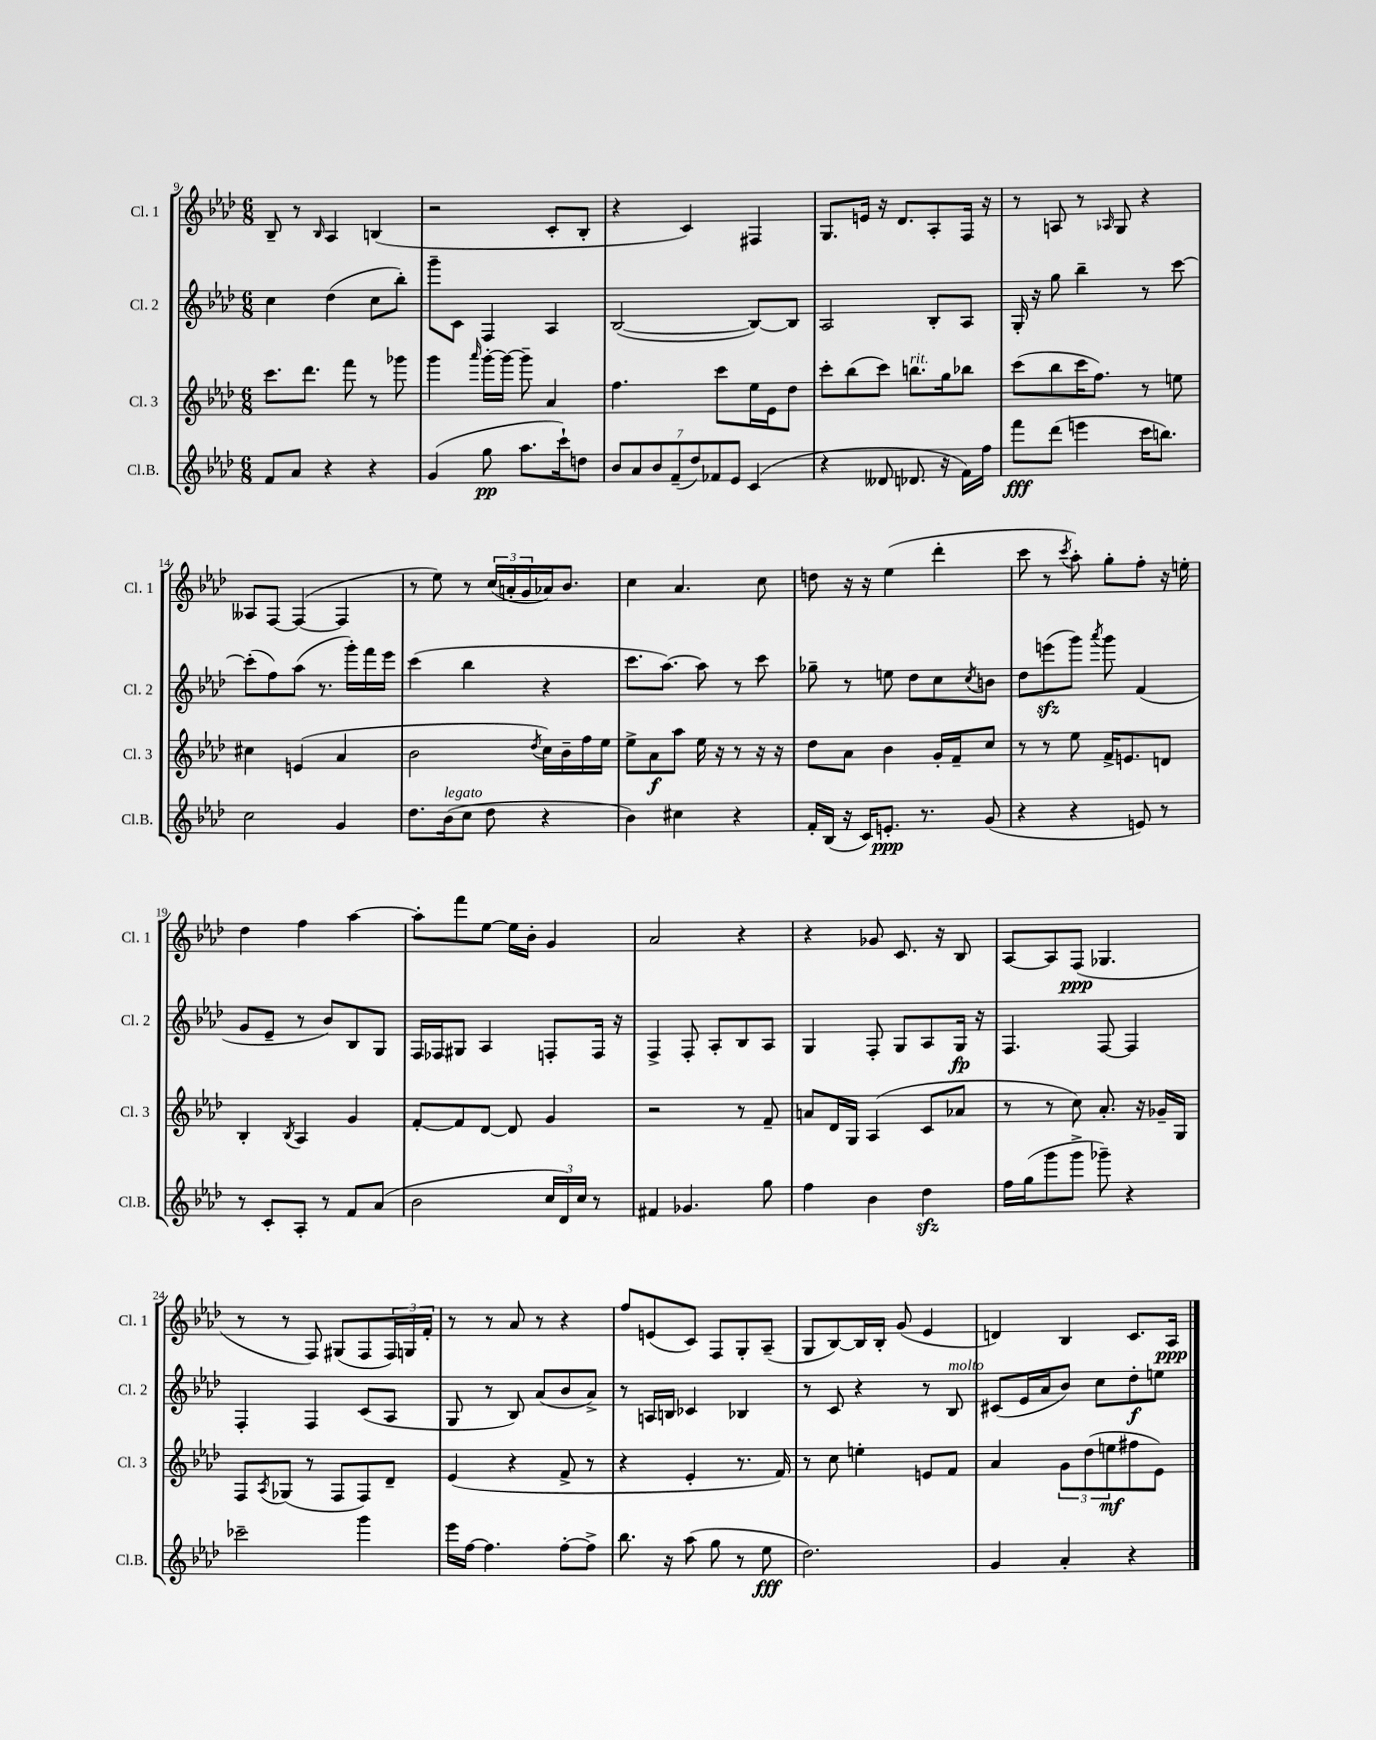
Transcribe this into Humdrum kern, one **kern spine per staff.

**kern	**dynam	**kern	**dynam	**kern	**dynam	**kern	**dynam
*part4	*part4	*part3	*part3	*part2	*part2	*part1	*part1
*staff4	*staff4	*staff3	*staff3	*staff2	*staff2	*staff1	*staff1
*I"Cl.B.	*	*I"Cl. 3	*	*I"Cl. 2	*	*I"Cl. 1	*
*I'Cl.B.	*	*I'Cl. 3	*	*I'Cl. 2	*	*I'Cl. 1	*
*clefG2	*	*clefG2	*	*clefG2	*	*clefG2	*
*k[b-e-a-d-]	*	*k[b-e-a-d-]	*	*k[b-e-a-d-]	*	*k[b-e-a-d-]	*
*M6/8	*	*M6/8	*	*M6/8	*	*M6/8	*
=9	=9	=9	=9	=9	=9	=9	=9
8f/L	.	8.ccc\L	.	4cc\	.	8B-~/	.
8a-/J	.	.	.	.	.	8r	.
.	.	8.ddd-\J	.	.	.	.	.
.	.	.	.	.	.	16qqB-/	.
4r	.	.	.	(4dd-\	.	4A-/	.
.	.	8fff\	.	.	.	.	.
4r	.	8r	.	8cc\L	.	(4Bn/	.
.	.	8ggg-X\	.	8bb-'\J)	.	.	.
=10	=10	=10	=10	=10	=10	=10	=10
(4g/	.	4ggg\	.	8ggg~\L	.	2r	.
.	.	.	.	8c\J	.	.	.
.	.	16qqaaa-/	.	.	.	.	.
8gg\	pp	[16ggg'\LL	.	4F/	.	.	.
.	.	16ggg\JJ_	.	.	.	.	.
8.aa-\L	.	8ggg~\]	.	.	.	.	.
.	.	4a-/	.	4A-/	.	8c'/L	.
16ccc`\k)	.	.	.	.	.	.	.
8ddn\J	.	.	.	.	.	8B-'/J	.
=11	=11	=11	=11	=11	=11	=11	=11
14b-/L	.	4.ff\	.	([2B-/	.	4r	.
14a-/	.	.	.	.	.	.	.
14b-/	.	.	.	.	.	.	.
(14f~/	.	.	.	.	.	.	.
.	.	.	.	.	.	4c/)	.
14dd-/)	.	.	.	.	.	.	.
14f-X/	.	.	.	.	.	.	.
.	.	8ccc\L	.	.	.	.	.
14e-/J	.	.	.	.	.	.	.
(4c/	.	16ee-\L	.	8B-/L_)	.	4F#X/	.
.	.	16e-\J	.	.	.	.	.
.	.	8dd-\J	.	8B-/J]	.	.	.
=12	=12	=12	=12	=12	=12	=12	=12
4r	.	8ccc'\L	.	2A-/	.	8.G/L	.
.	.	(8bb-\	.	.	.	.	.
.	.	.	.	.	.	16en/Jk	.
8d--X/	.	8ccc\J)	.	.	.	16r	.
.	.	.	.	.	.	8.d-/L	.
!	!	!LO:TX:a:i:t=rit.	!	!	!	!	!
8.d-X/	.	8.bbn\L	.	.	.	.	.
.	.	.	.	8B-'/L	.	8A-'/	.
16r	.	16gg\k	.	.	.	.	.
16f\LL)	.	8bb-X\J	.	8A-/J	.	16F/Jk	.
16ff\JJ	.	.	.	.	.	16r	.
=13	=13	=13	=13	=13	=13	=13	=13
8fff\L	fff	(8ccc\L	.	16G'/	.	8r	.
.	.	.	.	16r	.	.	.
(8ddd-\J	.	8bb-\	.	8gg\	.	8An/	.
4eeen\	.	16ccc\K	.	4bb-~\	.	8r	.
.	.	8.ff\J)	.	.	.	.	.
.	.	.	.	.	.	16qqA-X/	.
.	.	.	.	.	.	8G/	.
16ccc\KL	.	8r	.	8r	.	4r	.
8.bbn\J)	.	.	.	.	.	.	.
.	.	8een\	.	[8ccc\	.	.	.
!!LO:LB:g=z
=14	=14	=14	=14	=14	=14	=14	=14
2cc\	.	4cc#X\	.	(8ccc'\L]	.	8A--X/L	.
.	.	.	.	8ff\)	.	[8F/J	.
.	.	(4en/	.	(8aa-\J	.	(4F/_	.
.	.	.	.	8.r	.	.	.
4g/	.	4a-/	.	.	.	4F/]	.
.	.	.	.	16ggg'\LL)	.	.	.
.	.	.	.	16fff\	.	.	.
.	.	.	.	16eee-\JJ	.	.	.
=15	=15	=15	=15	=15	=15	=15	=15
8.dd-\L	.	2b-\	.	(4ccc\	.	8r	.
.	.	.	.	.	.	8ee-\)	.
!LO:TX:a:i:t=legato	!	!	!	!	!	!	!
(16b-\k	.	.	.	.	.	.	.
8cc\J	.	.	.	4bb-\	.	8r	.
8dd-\	.	.	.	.	.	(24cc/LL	.
.	.	.	.	.	.	24an'/	.
.	.	.	.	.	.	24g/	.
.	.	8qdd-/	.	.	.	.	.
4r	.	16cc\LL)	.	4r	.	16a-X/J)	.
.	.	16b-~\	.	.	.	8.b-/J	.
.	.	16ff\	.	.	.	.	.
.	.	16ee-\JJ	.	.	.	.	.
=16	=16	=16	=16	=16	=16	=16	=16
4b-\)	.	8ee-^\L	.	8.ccc\L	.	4cc\	.
.	.	8a-\	f	.	.	.	.
.	.	.	.	[8.aa-\J)	.	.	.
4cc#X\	.	8aa-\J	.	.	.	4.a-/	.
.	.	16ee-\	.	8aa-\]	.	.	.
.	.	16r	.	.	.	.	.
4r	.	8r	.	8r	.	.	.
.	.	16r	.	8ccc\	.	8cc\	.
.	.	16r	.	.	.	.	.
=17	=17	=17	=17	=17	=17	=17	=17
16f'/LL	.	8dd-\L	.	8gg-X~\	.	8ddn\	.
(16B-/JJ	.	.	.	.	.	.	.
16r	.	8a-\J	.	8r	.	16r	.
16c/KL)	.	.	.	.	.	16r	.
8.en'/J	ppp	4b-\	.	8een\	.	(4ee-\	.
.	.	.	.	8dd-\L	.	.	.
8.r	.	.	.	.	.	.	.
.	.	16g'/LL	.	8cc\	.	4ddd-'\	.
.	.	16f~/J	.	.	.	.	.
.	.	.	.	8qcc/	.	.	.
(8g/	.	8cc/J	.	8bn\J	.	.	.
=18	=18	=18	=18	=18	=18	=18	=18
4r	.	8r	.	8dd-\L	.	8ccc\	.
.	.	8r	.	(8eeenzz\	.	8r	.
.	.	.	.	.	.	8qccc/	.
4r	.	8ee-\	.	8ggg\J)	.	8aa-'\)	.
.	.	.	.	8qaaa-/	.	.	.
.	.	16f^/KL	.	8ggg\	.	8gg'\L	.
.	.	8.en/	.	.	.	.	.
8en/)	.	.	.	(4f/	.	8ff'\J	.
8r	.	8dn/J	.	.	.	16r	.
.	.	.	.	.	.	16een'\	.
!!LO:LB:g=z
=19	=19	=19	=19	=19	=19	=19	=19
8r	.	4B-'/	.	8g/L	.	4dd-\	.
8c'/L	.	.	.	8e-~/J	.	.	.
.	.	8qB-/	.	.	.	.	.
8A-'/J	.	4A-/	.	8r	.	4ff\	.
8r	.	.	.	8b-/L)	.	.	.
8f/L	.	4g/	.	8B-/	.	[4aa-\	.
(8a-/J	.	.	.	8G/J	.	.	.
=20	=20	=20	=20	=20	=20	=20	=20
2b-\	.	[8f'/L	.	16F/LL	.	8aa-'\L]	.
.	.	.	.	16F-X/J	.	.	.
.	.	8f/]	.	8G#X/J	.	8fff\	.
.	.	[8d-/J	.	4A-/	.	[8ee-\J	.
.	.	8d-/]	.	.	.	16ee-\LL]	.
.	.	.	.	.	.	16b-'\JJ	.
24cc/LL	.	4g/	.	8Fn'/L	.	4g/	.
24d-/)	.	.	.	.	.	.	.
24cc/JJ	.	.	.	.	.	.	.
8r	.	.	.	16F/Jk	.	.	.
.	.	.	.	16r	.	.	.
=21	=21	=21	=21	=21	=21	=21	=21
4f#X/	.	2r	.	4F^/	.	2a-/	.
4.g-X/	.	.	.	8F'/	.	.	.
.	.	.	.	8A-'/L	.	.	.
.	.	8r	.	8B-/	.	4r	.
8gg\	.	8f~/	.	8A-/J	.	.	.
=22	=22	=22	=22	=22	=22	=22	=22
4ff\	.	8an/L	.	4G/	.	4r	.
.	.	16d-/L	.	.	.	.	.
.	.	16G/JJ	.	.	.	.	.
4b-\	.	(4A-/	.	8F'/	.	8g-X/	.
.	.	.	.	8G/L	.	8.c/	.
4dd-zz\	.	8c/L	.	8A-/	.	.	.
.	.	.	.	.	.	16r	.
.	.	8a-X/J	.	16G/Jk	fp	8B-/	.
.	.	.	.	16r	.	.	.
=23	=23	=23	=23	=23	=23	=23	=23
16ff\LL	.	8r	.	4.F/	.	[8A-/L	.
(16gg\J	.	.	.	.	.	.	.
8ggg\	.	8r	.	.	.	8A-/]	.
8ggg^\J	.	8cc\)	.	.	.	(8F/J	ppp
8ggg-X~\)	.	8.a-'/	.	[8F/	.	4.G-X/	.
4r	.	.	.	4F/]	.	.	.
.	.	16r	.	.	.	.	.
.	.	16g-X~/LL	.	.	.	.	.
.	.	16G/JJ	.	.	.	.	.
!!LO:LB:g=z
=24	=24	=24	=24	=24	=24	=24	=24
2ccc-X~\	.	8F/L	.	4F'/	.	8r	.
.	.	8qA-/	.	.	.	.	.
.	.	(8G-X/J	.	.	.	8r	.
.	.	8r	.	4F/	.	8F/)	.
.	.	8F/L	.	.	.	(8G#X/L	.
4ggg\	.	8F/)	.	(8c/L	.	8F/	.
.	.	8d-~/J	.	8A-/J	.	24F/L)	.
.	.	.	.	.	.	24Gn/	.
.	.	.	.	.	.	24f'/JJ	.
=25	=25	=25	=25	=25	=25	=25	=25
16eee-\LL	.	(4e-/	.	8G/	.	8r	.
[16ff\JJ	.	.	.	.	.	.	.
4.ff\]	.	.	.	8r	.	8r	.
.	.	4r	.	8B-/)	.	8a-/	.
.	.	.	.	(8a-/L	.	8r	.
[8ff'\L	.	8f^/	.	8b-/	.	4r	.
8ff^\J]	.	8r	.	8a-^/J)	.	.	.
=26	=26	=26	=26	=26	=26	=26	=26
8.bb-\	.	4r	.	8r	.	8ff/L	.
.	.	.	.	16An/LL	.	(8en/	.
16r	.	.	.	16Bn/JJ	.	.	.
(8aa-\	.	4e-'/	.	4c-X/	.	8c/J)	.
8gg\	.	.	.	.	.	8F/L	.
8r	.	8.r	.	4B-X/	.	8G'/	.
8ee-\	fff	.	.	.	.	(8A-~/J	.
.	.	16f/)	.	.	.	.	.
=27	=27	=27	=27	=27	=27	=27	=27
2.dd-\)	.	8r	.	8r	.	8G/L	.
.	.	8cc\	.	8c/	.	[8B-/)	.
.	.	4een'\	.	4r	.	16B-/L]	.
.	.	.	.	.	.	16B-'/JJ	.
.	.	.	.	.	.	(8g/	.
.	.	8en/L	.	8r	.	4e-/	.
!	!	!	!	!LO:TX:a:i:t=molto	!	!	!
.	.	8f/J	.	8B-/	.	.	.
=28	=28	=28	=28	=28	=28	=28	=28
4g/	.	4a-/	.	(8c#X/L	.	4dn/)	.
.	.	.	.	16e-/L	.	.	.
.	.	.	.	16a-/J	.	.	.
4a-'/	.	12g\L	.	8b-/J)	.	4B-/	.
.	.	(12dd-\	.	.	.	.	.
.	.	.	.	8cc\L	.	.	.
.	.	12een\	mf	.	.	.	.
4r	.	8ff#X\	.	8dd-'\	f	8.c/L	.
.	.	8e-\J)	.	8een\J	.	.	.
.	.	.	.	.	.	16A-/Jk	ppp
==	==	==	==	==	==	==	==
*-	*-	*-	*-	*-	*-	*-	*-
